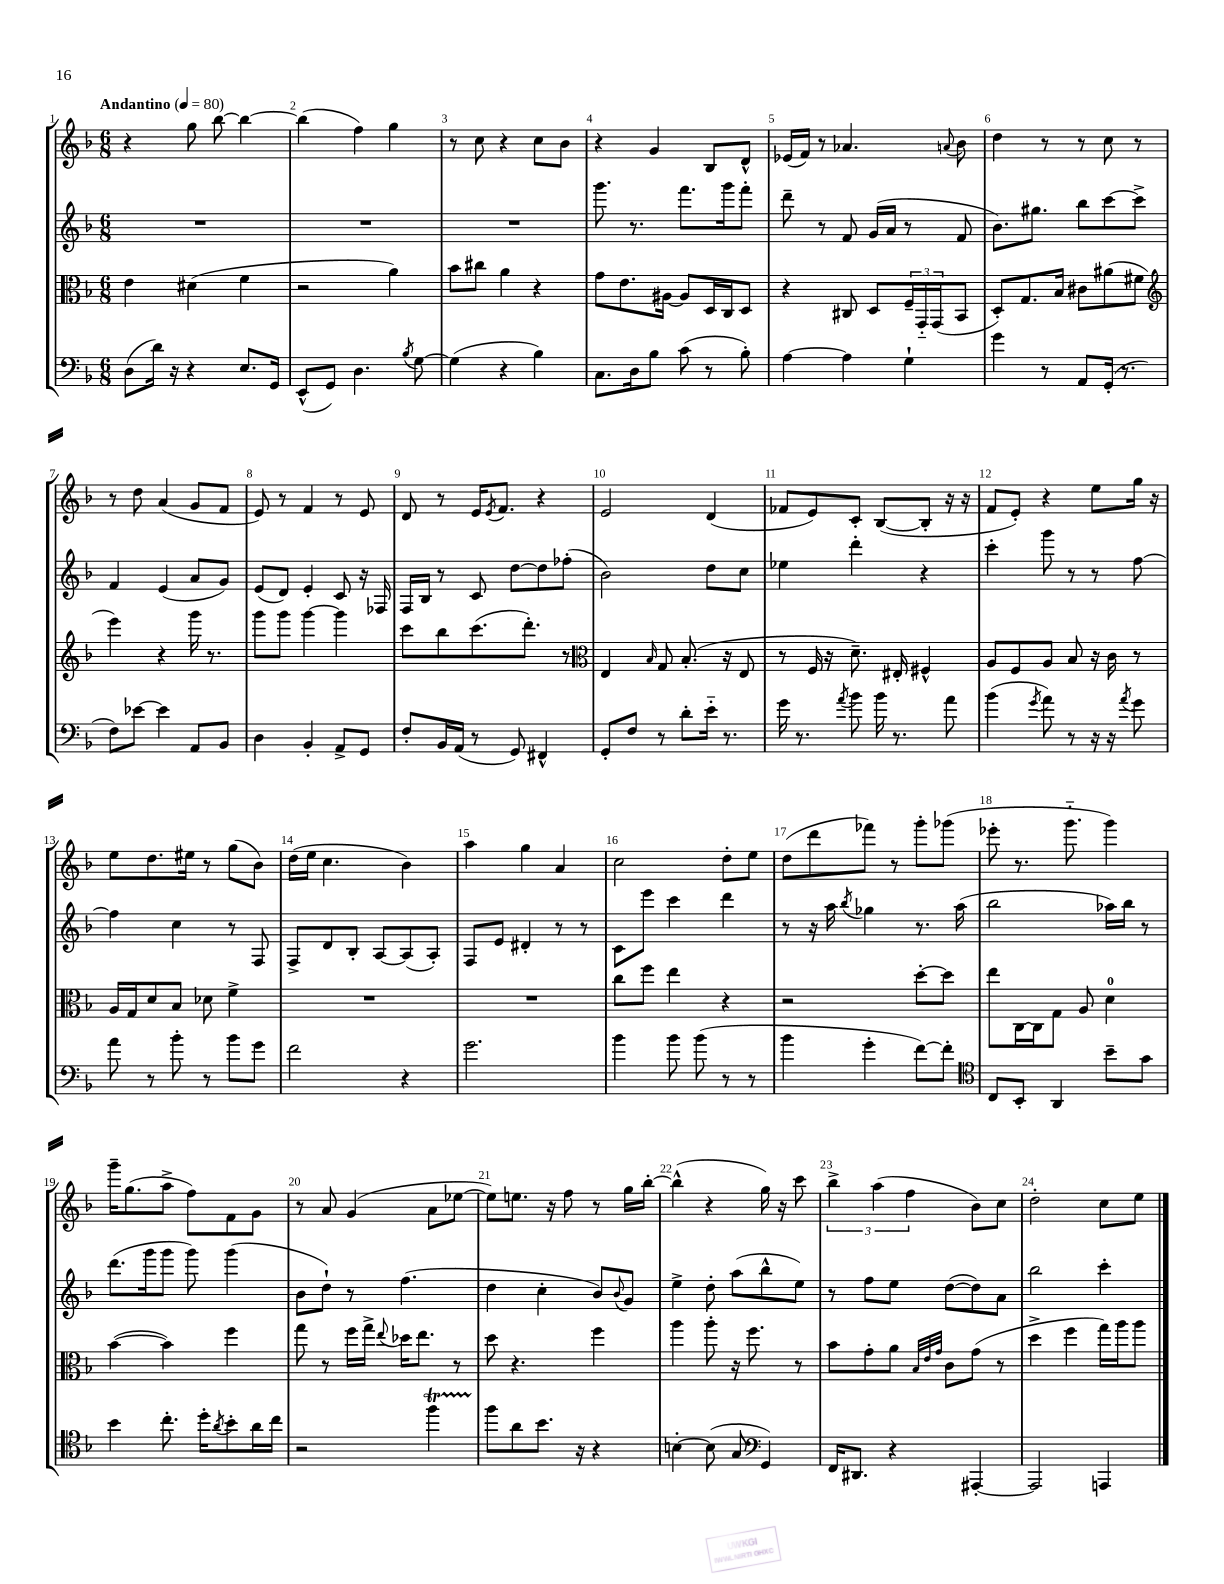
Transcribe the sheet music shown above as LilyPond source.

<<
\new StaffGroup <<
\new Staff = "s0" {
    \clef treble \key f \major \numericTimeSignature \time 6/8 \tempo "Andantino" 4 = 80
    r4 g''8 bes''8~ bes''4~ |
    bes''4( f''4) g''4 |
    r8 c''8 r4 c''8 bes'8 |
    r4 g'4 bes8 d'8-^ |
    ees'16( f'16) r8 aes'4. \appoggiatura { a'8 } bes'8 |
    d''4 r8 r8 c''8 r8 |
    r8 d''8 a'4( g'8 f'8 |
    e'8) r8 f'4 r8 e'8 |
    d'8 r8 e'16 \acciaccatura { e'8 } f'8. r4 |
    e'2 d'4( |
    fes'8 e'8) c'8-. bes8~( bes8-. r16 r16 |
    f'8 e'8-.) r4 e''8 g''16 r16 |
    e''8 d''8. eis''16 r8 g''8( bes'8) |
    d''16( e''16 c''4. bes'4) |
    a''4 g''4 a'4 |
    c''2 d''8-. e''8 |
    d''8( d'''8 fes'''8) r8 g'''8-. ges'''8( |
    ees'''8-. r8. g'''8.-_ g'''4) |
    g'''16-- g''8.( a''8-> f''8) f'8 g'8 |
    r8 a'8 g'4( a'8 ees''8~ |
    ees''8) e''8. r16 f''8 r8 g''16 bes''16~-. |
    bes''4-^( r4 g''16) r16 c'''8 |
    \tuplet 3/2 { bes''4-> a''4( f''4 } bes'8) c''8 |
    d''2-. c''8 e''8 \bar "|." |
}
\new Staff = "s1" {
    \clef treble \key f \major \numericTimeSignature \time 6/8
    R2. |
    R2. |
    R2. |
    g'''8. r8. f'''8. g'''16 f'''8-. |
    d'''8-- r8 f'8 g'16( a'16 r8 f'8 |
    bes'8.) gis''8. bes''8 c'''8~ c'''8-> |
    f'4 e'4( a'8 g'8) |
    e'8( d'8) e'4-. c'8 r16 fes16 |
    f16 bes16 r8 c'8 d''8~ d''8 fes''8-.( |
    bes'2) d''8 c''8 |
    ees''4 d'''4-. r4 |
    c'''4-. g'''8 r8 r8 f''8~ |
    f''4 c''4 r8 f8 |
    f8-> d'8 bes8-. a8~ a8( a8-.) |
    f8 e'8 dis'4-. r8 r8 |
    c'8 e'''8 c'''4 d'''4 |
    r8 r16 a''16 \acciaccatura { bes''8 } ges''4 r8. a''16( |
    bes''2 aes''16) bes''16 r8 |
    d'''8.( g'''16 g'''8 g'''8) g'''4( |
    bes'8 d''8-!) r8 f''4.( |
    d''4 c''4-. bes'8) \appoggiatura { bes'8 } g'8 |
    e''4-> d''8-. a''8( bes''8-^ e''8) |
    r8 f''8 e''8 d''8~( d''8) a'8 |
    bes''2 c'''4-. \bar "|." |
}
\new Staff = "s2" {
    \clef alto \key f \major \numericTimeSignature \time 6/8
    e'4 dis'4( f'4 |
    r2 a'4) |
    bes'8 cis''8 a'4 r4 |
    g'8 e'8. ais16~ ais8 d16 c16 d8 |
    r4 cis8 d8 \tuplet 3/2 { f16-- g,16-_ g,16( } bes,8 |
    d8-.) g8. bes16 cis'8 ais'8( fis'8 |
    \clef treble e'''4) r4 g'''16 r8. |
    g'''8 g'''8 g'''4~ g'''4 |
    c'''8 bes''8 c'''8.( d'''8.-.) r8 |
    \clef alto e4 \grace { bes16 } g8 bes8.-.( r16 e8 |
    r8 f16 r16 d'8.--) eis16-. fis4-^ |
    a8 f8 a8 bes8 r16 c'16 r8 |
    a16 g16 d'8 bes8 des'8 f'4-> |
    R2. |
    R2. |
    c''8 f''8 e''4 r4 |
    r2 d''8~-. d''8 |
    e''8 c16~ c16 g8 a8 d'4-0 |
    bes'4~( bes'4) f''4 |
    g''8 r8 f''16 g''16-> \appoggiatura { e''8 } des''16 e''8. r8 |
    d''8 r4. f''4 |
    a''4 a''8-. r16 f''8. r8 |
    bes'8 g'8-. a'8 \grace { bes32 e'32 g'32 } c'8 g'8( r8 |
    d''4-> f''4 g''16) a''16 a''8 \bar "|." |
}
\new Staff = "s3" {
    \clef bass \key f \major \numericTimeSignature \time 6/8
    d8( d'16) r16 r4 e8. g,16 |
    e,8-^( g,8) d4. \acciaccatura { bes8 } g8~ |
    g4( r4 bes4) |
    c8. d16 bes8 c'8( r8 bes8-.) |
    a4~ a4 g4-! |
    g'4 r8 a,8 g,16-.( r8. |
    f8) ees'8~ ees'4 a,8 bes,8 |
    d4 bes,4-. a,8-> g,8 |
    f8-. bes,16 a,16( r8 g,8) fis,4-^ |
    g,8-. f8 r8 d'8-. e'16-_ r8. |
    g'16 r8. \acciaccatura { a'8 } bes'8 bes'16 r8. a'8 |
    bes'4( \acciaccatura { g'8 } a'8) r8 r16 r16 \acciaccatura { a'8 } g'8 |
    a'8 r8 bes'8-. r8 bes'8 g'8 |
    f'2 r4 |
    g'2. |
    bes'4 bes'8 bes'8( r8 r8 |
    bes'4 g'4-. f'8~) f'8-. |
    \clef tenor c8 bes,8-. a,4 bes'8-- g'8 |
    bes'4 c''8.-. d''16-. \acciaccatura { a'8 } bes'8-. a'16 c''16 |
    r2 f''4\startTrillSpan |
    f''8\stopTrillSpan a'8 bes'8. r16 r4 |
    b4~-. b8( g8 \clef bass g,4) |
    f,16 dis,8. r4 ais,,4~-. |
    ais,,2 a,,4 \bar "|." |
}
>>
>>
\layout { \context { \Score \override BarNumber.break-visibility = ##(#f #t #t) barNumberVisibility = #all-bar-numbers-visible } }
